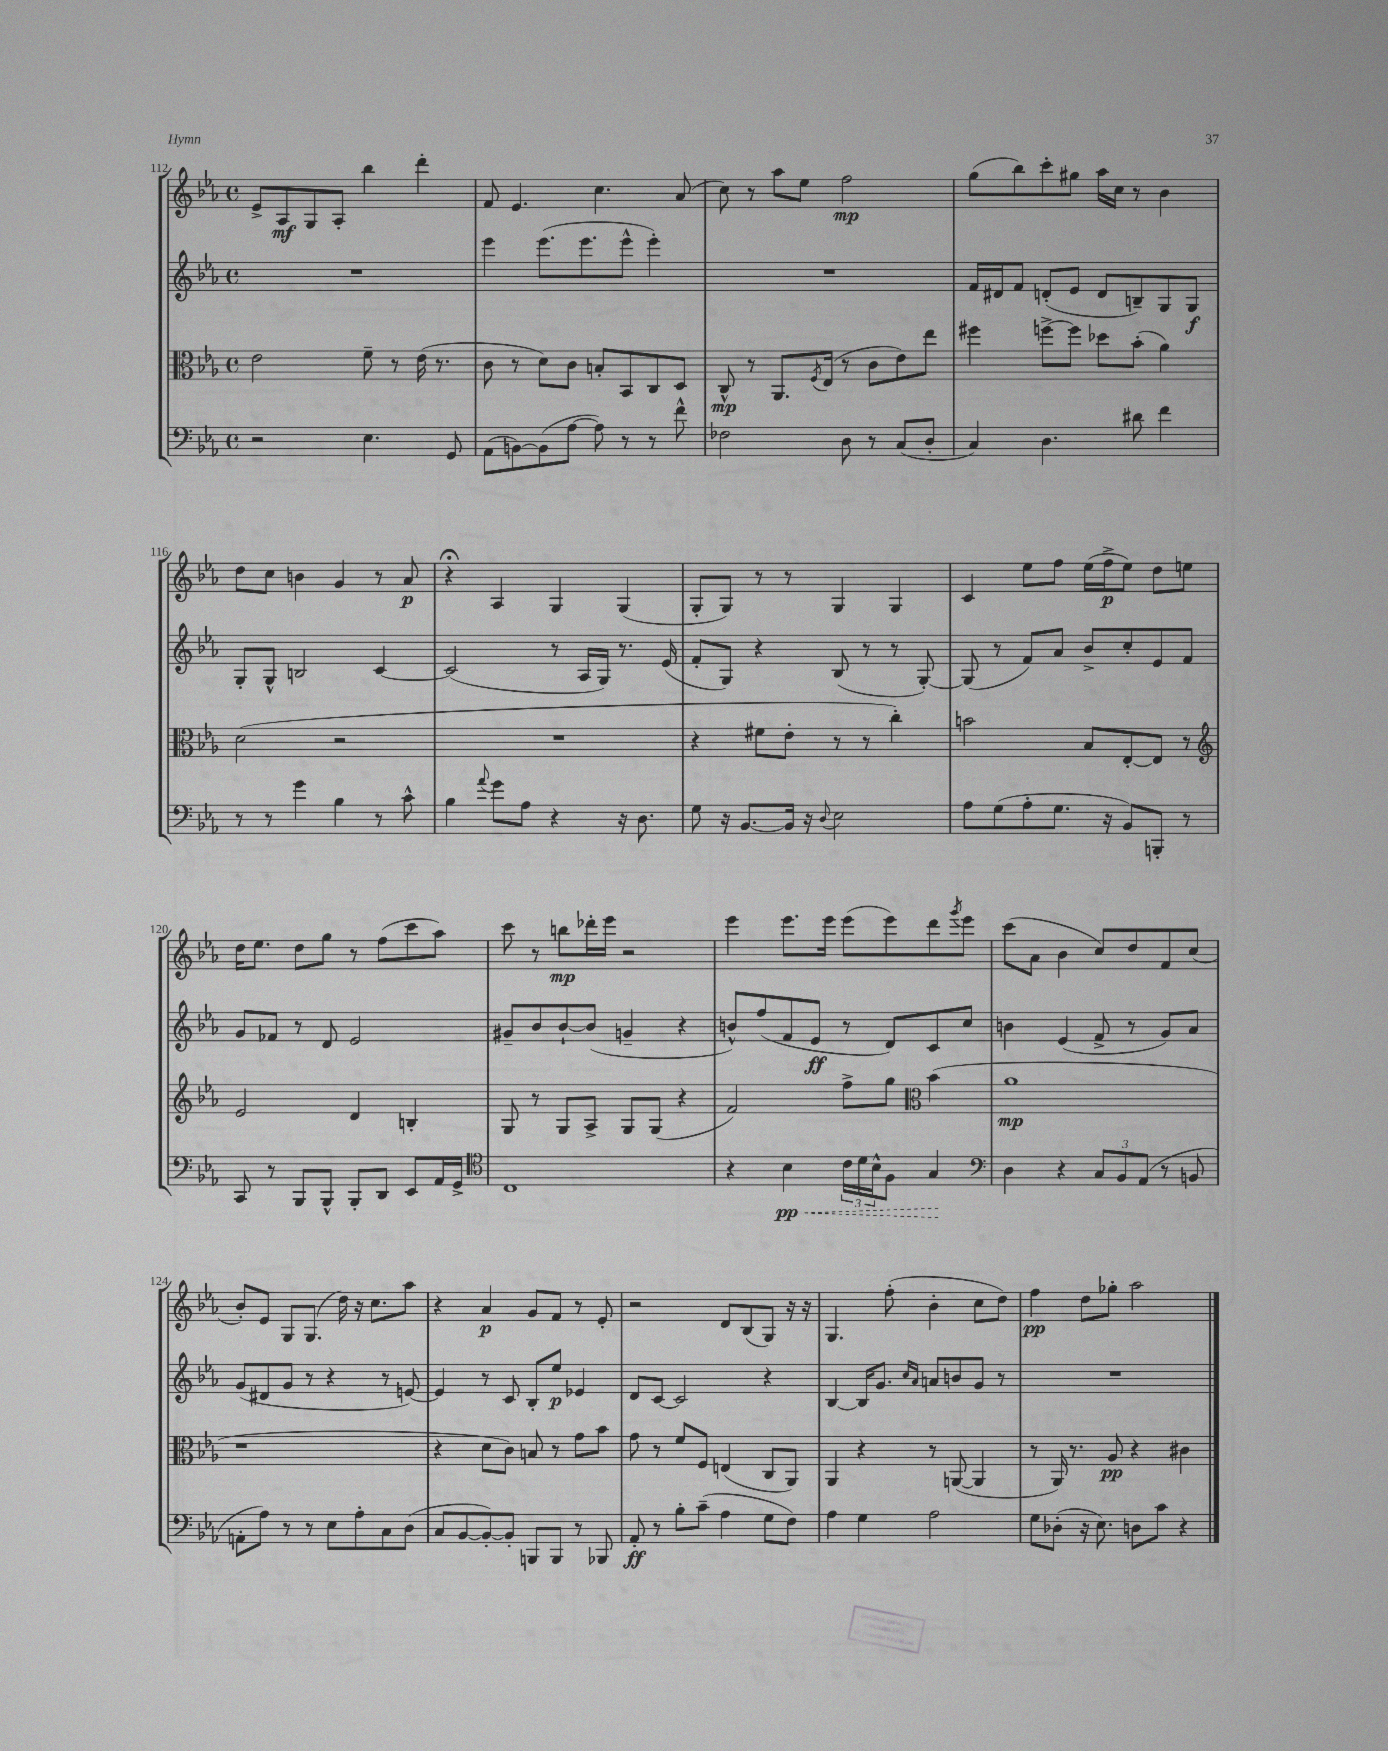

**kern	**kern	**kern	**kern
*staff4	*staff3	*staff2	*staff1
*clefF4	*clefC3	*clefG2	*clefG2
*k[b-e-a-]	*k[b-e-a-]	*k[b-e-a-]	*k[b-e-a-]
*M4/4	*M4/4	*M4/4	*M4/4
*met(c)	*met(c)	*met(c)	*met(c)
2r	2e-	1r	8e-^
.	.	.	8A-
.	.	.	8G
.	.	.	8A-'
4.E-	8f~	.	4bb-
.	8r	.	.
.	(16e-	.	4ddd'
.	8.r	.	.
8GG	.	.	.
=	=	=	=
(8AA-	8c	4eee-	8f
[8BB)	8r	.	4.e-
(8BB]	8d)	(8.eee-	.
[8A-	8c	.	.
.	.	8.eee-	.
8A-])	8B'	.	4.cc
8r	8BB-	8eee-^^	.
8r	8C	4eee-')	.
8f^^	8D	.	(8a-
=	=	=	=
2F-	8C^^	1r	8cc)
.	8r	.	8r
.	8.AA-	.	8aa-
.	.	.	8ee-
.	8qF	.	.
.	(16E-	.	.
8D	8r	.	2ff
8r	8c	.	.
(8C	8e-)	.	.
8D'	8ee-	.	.
=	=	=	=
4C)	4ff#	16f	(8gg
.	.	16d#	.
.	.	8f	8bb-)
4.D	[8ff^	(8d'	8ccc'
.	8ff]	8e-	8gg#
.	8dd-	8d	16aa-
.	.	.	16cc
8d#	(8b-'	8B~)	8r
4f	4a-)	8G	4b-
.	.	8G	.
=	=	=	=
8r	(2d	8G'	8dd
8r	.	8G^^	8cc
4g	.	2B	4b
4B-	2r	.	4g
8r	.	[4c	8r
8c^^	.	.	8a-
=	=	=	=
4B-	1r	(2c]	4r;
8qqa-	.	.	.
8g	.	.	4A-
8A-	.	.	.
4r	.	8r	4G
.	.	16A-	.
.	.	16G)	.
16r	.	8.r	(4G
8.D	.	.	.
.	.	(16e-	.
=	=	=	=
8G	4r	8f'	8G'
16r	.	8G)	8G)
[8.BB-	.	.	.
.	8f#	4r	8r
16BB-]	8e-'	.	8r
16r	.	.	.
8qqD	.	.	.
2E-	8r	(8B-	4G
.	8r	8r	.
.	4cc')	8r	4G
.	.	[8G')	.
=	=	=	=
8A-	2b	(8G]	4c
(8G	.	8r	.
8A-'	.	8f)	8ee-
8.G	.	8a-	8ff
.	8B-	8b-^	(16ee-
16r	.	.	16ff^
8BB-)	[8E-'	8cc'	8ee-)
8BBB'	8E-]	8e-	8dd
8r	8r	8f	8ee
=	=	=	=
*	*clefG2	*	*
8CC	2e-	8g	16dd
.	.	.	8.ee-
8r	.	8f-	.
8BBB-	.	8r	8dd
8BBB-^^	.	8d	8gg
8BBB-'	4d	2e-	8r
8DD	.	.	(8ff
8EE-	4B'	.	8ccc
16AA-	.	.	8aa-)
16GG^	.	.	.
=	=	=	=
*clefC4	*	*	*
1C	8G	8g#~	8ccc
.	8r	8b-	8r
.	8G	[8b-`	8bb
.	8A-^	(8b-]	16ddd-'
.	.	.	16eee-
.	8G	4g~	2r
.	(8G	.	.
.	4r	4r	.
=	=	=	=
4r	2f)	8b^^)	4eee-
.	.	(8ff	.
4B-	.	8f	8.eee-
.	.	8e-	.
.	.	.	16eee-
24c	8ff^	8r	(8eee-
24d	.	.	.
24B-^^	.	.	.
8F	8gg	8d)	8eee-)
*	*clefC3	*	*
4G	(4b-	8c	8ddd
.	.	.	8qggg
.	.	8cc	8eee-
=	=	=	=
*clefF4	*	*	*
4D	1a-	4b	(8ccc
.	.	.	8a-
4r	.	(4e-	4b-
12C	.	8f^	8cc)
12BB-	.	.	.
.	.	8r	8dd
(12AA-	.	.	.
8r	.	8g)	8f
8BB	.	8a-	(8cc
=	=	=	=
8AA'	1r	(8g	8b-')
8A-)	.	8d#	8e-
8r	.	8g	8G
8r	.	8r	(8.G
8E-	.	4r	.
.	.	.	16dd)
8A-'	.	.	16r
.	.	.	8.cc
8C	.	8r	.
(8D	.	[8e)	8aa-
=	=	=	=
8C	4r	4e]	4r
[8BB-	.	.	.
8BB-'_)	8d	8r	4a-
8BB-']	8c)	8c	.
8BBB	8B	8B-'	8g
8BBB	8r	8ee-	8f
8r	8g	4e-	8r
8BBB-	8b-	.	8e-'
=	=	=	=
8AA-'	8g	8d	2r
8r	8r	[8c	.
8B-'	8f	2c]	.
(8c~	8F	.	.
4A-	(4E	.	8d
.	.	.	(8B-
8G	8C	4r	8G)
8F)	8AA-)	.	16r
.	.	.	16r
=	=	=	=
4A-	4AA-	[4B-	4.G
4G	4r	16B-]	.
.	.	8.g	.
.	.	.	(8ff'
.	.	16qqcc	.
.	.	16qqa-	.
2A-	8r	8a	4b-'
.	([8AA	8b	.
.	4AA]	8g	8cc
.	.	8r	8dd)
=	=	=	=
8G	8r	1r	4ff
(8D-'	16AA-)	.	.
.	8.r	.	.
16r	.	.	8dd
8.E-)	.	.	.
.	8A-	.	8gg-'
8D	4r	.	2aa-
8c	.	.	.
4r	4c#	.	.
==	==	==	==
*-	*-	*-	*-
